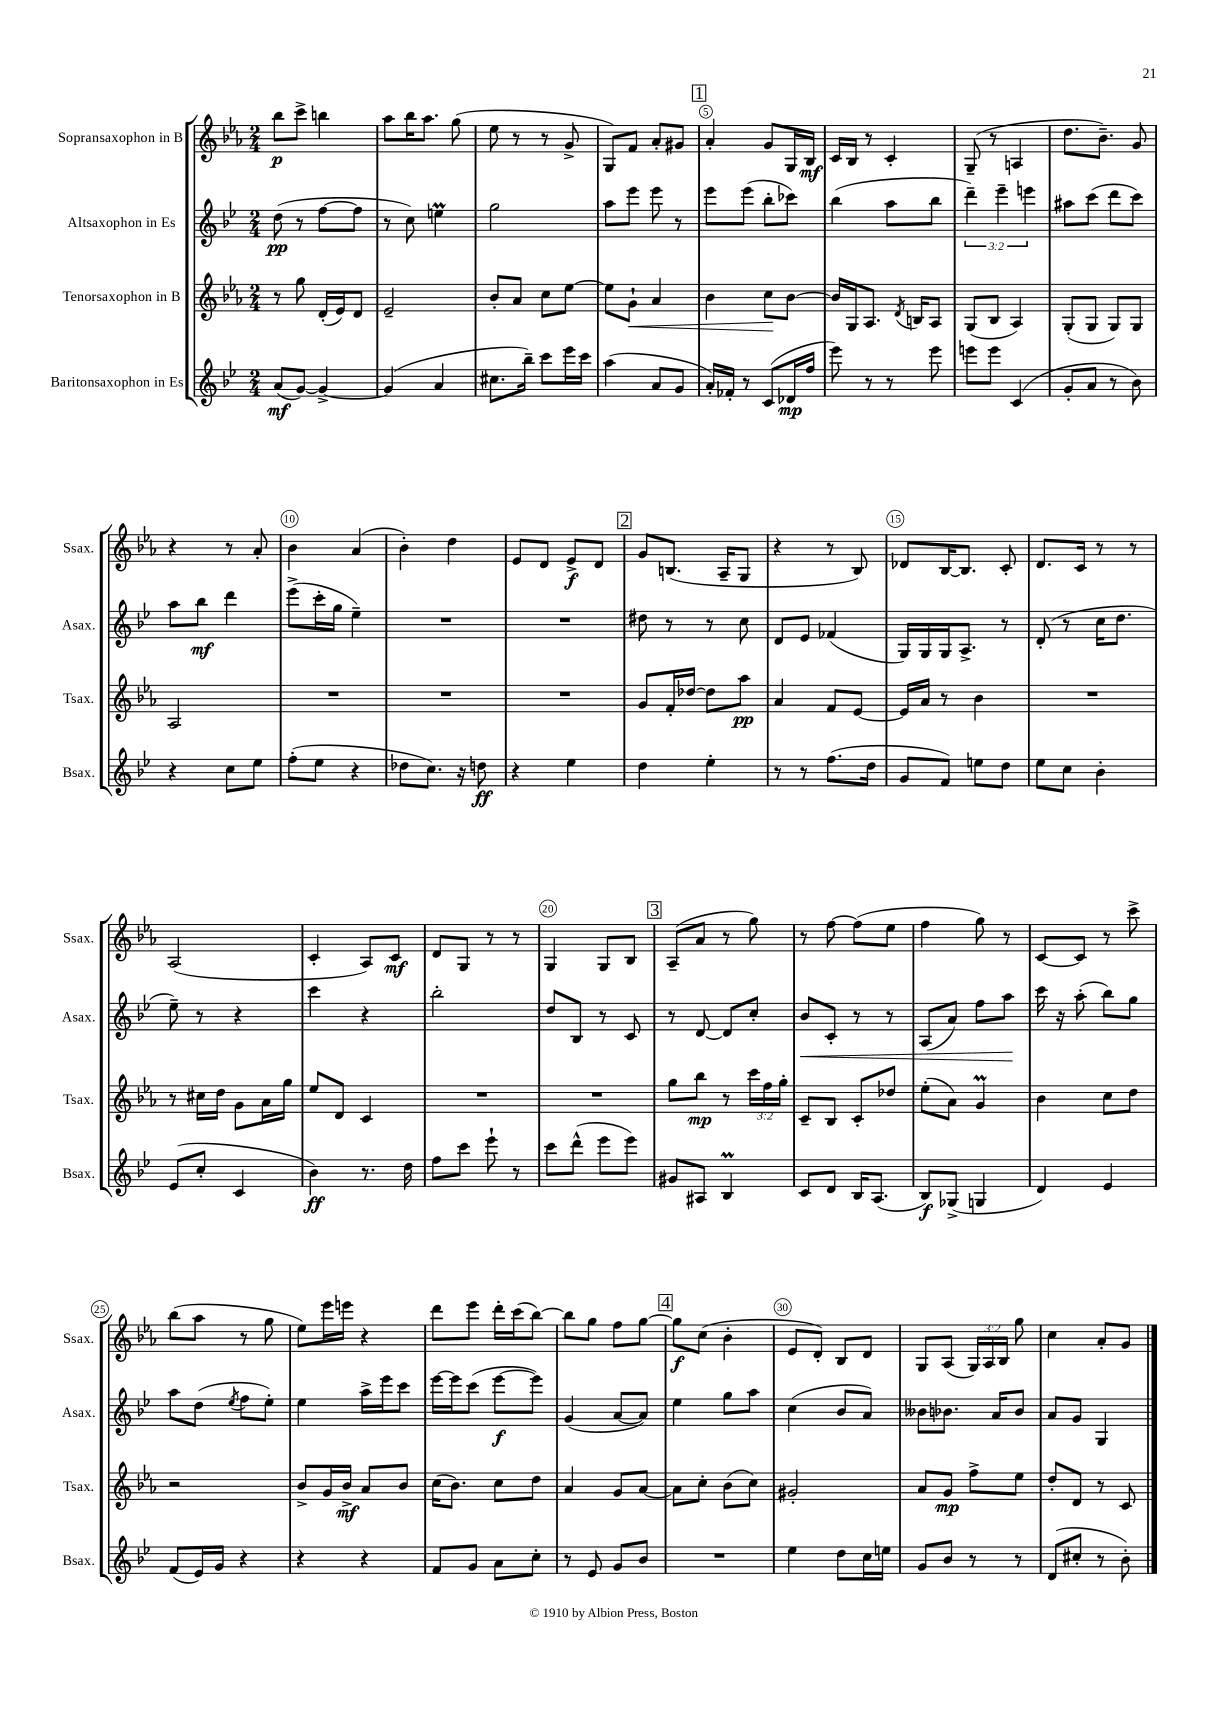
<<
\new StaffGroup <<
\new Staff = "s0" \with { instrumentName = "Sopransaxophon in B" shortInstrumentName = "Ssax." } {
    \clef treble \key ees \major \numericTimeSignature \time 2/4 \override Staff.TupletNumber.text = #tuplet-number::calc-fraction-text
    \autoBeamOff bes''8[\p c'''8]-> b''4 |
    aes''8[ bes''16 aes''8.] g''8( |
    ees''8 r8 r8 g'8-> |
    g8[) f'8] aes'8[-. gis'8] |
    \mark \markup { \box "1" } aes'4-. g'8[ g16 bes16]\mf |
    c'16[ bes16] r8 c'4-. |
    g8--( r8 a4 |
    d''8.[ bes'8.]--) g'8 |
    r4 r8 aes'8-. |
    bes'4 aes'4( |
    bes'4-.) d''4 |
    ees'8[ d'8] ees'8[->\f d'8] |
    \mark \markup { \box "2" } g'8[ b8.]( aes16[-- g8] |
    r4 r8 bes8) |
    des'8[ bes16~ bes8.] c'8-. |
    d'8.[ c'16] r8 r8 |
    aes2( |
    c'4-. aes8[) c'8]\mf |
    d'8[ g8] r8 r8 |
    g4 g8[ bes8] |
    \mark \markup { \box "3" } aes8[--( aes'8] r8 g''8) |
    r8 f''8~ f''8[( ees''8] |
    f''4 g''8) r8 |
    c'8[~ c'8] r8 c'''8-> |
    bes''8[( aes''8] r8 g''8 |
    ees''8[) ees'''16 e'''16] r4 |
    d'''8[ ees'''8] d'''16[-. c'''16( bes''8]~) |
    bes''8[ g''8] f''8[ g''8]~ |
    \mark \markup { \box "4" } g''8[\f c''8]( bes'4-. |
    ees'8[ d'8]-.) bes8[ d'8] |
    g8[ aes8]( \tuplet 3/2 { g16[) aes16 bes16] } g''8 |
    c''4 aes'8[-. g'8] \bar "|." |
}
\new Staff = "s1" \with { instrumentName = "Altsaxophon in Es" shortInstrumentName = "Asax." } {
    \clef treble \key bes \major \numericTimeSignature \time 2/4 \override Staff.TupletNumber.text = #tuplet-number::calc-fraction-text
    \autoBeamOff d''8\pp( r8 f''8[~ f''8] |
    r8 c''8) e''4\prall |
    g''2 |
    a''8[ ees'''8] ees'''8 r8 |
    \mark \markup { \box "1" } ees'''8[ ees'''8]( bes''8[-. ces'''8]) |
    bes''4( a''8[ bes''8] |
    \tuplet 3/2 { d'''4--) ees'''4-- e'''4 } |
    ais''8[ c'''8]( d'''8[ c'''8]) |
    a''8[ bes''8]\mf d'''4 |
    ees'''8[->( c'''16-. g''16] ees''4--) |
    R2 |
    R2 |
    \mark \markup { \box "2" } dis''8 r8 r8 c''8 |
    d'8[ ees'8] fes'4( |
    g16[) g16 g16 a8.]-> r8 |
    d'8-.( r8 c''16[ d''8.] |
    ees''8--) r8 r4 |
    c'''4 r4 |
    bes''2-. |
    d''8[ bes8] r8 c'8 |
    \mark \markup { \box "3" } r8 d'8~ d'8[ c''8]-. |
    bes'8[\< c'8]-. r8 r8 |
    a8[( a'8]) f''8[ a''8]\! |
    c'''16 r16 a''8-.( bes''8[) g''8] |
    a''8[ d''8]( \acciaccatura { ees''8 } f''8[ ees''8]-.) |
    ees''4 a''16[-> ees'''16 c'''8] |
    ees'''16[~ ees'''16 c'''8]( ees'''8[~\f ees'''8]) |
    g'4( a'8[~ a'8]) |
    \mark \markup { \box "4" } ees''4 g''8[ a''8] |
    c''4( bes'8[ a'8]) |
    beses'8[ bes'8.] a'16[ bes'8] |
    a'8[ g'8] g4 \bar "|." |
}
\new Staff = "s2" \with { instrumentName = "Tenorsaxophon in B" shortInstrumentName = "Tsax." } {
    \clef treble \key ees \major \numericTimeSignature \time 2/4 \override Staff.TupletNumber.text = #tuplet-number::calc-fraction-text
    \autoBeamOff r8 g''8 d'16[-.( ees'16) d'8] |
    ees'2-- |
    bes'8[-. aes'8] c''8[ ees''8]~ |
    ees''8[ g'8]-!\< aes'4 |
    \mark \markup { \box "1" } bes'4 c''8[\! bes'8]~ |
    bes'16[ g16 aes8.] \acciaccatura { d'8 } b16[ aes8] |
    g8[( bes8] aes4) |
    g8[-.( g8] g8[) g8] |
    aes2 |
    R2 |
    R2 |
    R2 |
    \mark \markup { \box "2" } g'8[ f'16-. des''16]~ des''8[ aes''8]\pp |
    aes'4 f'8[ ees'8]~ |
    ees'16[ aes'16] r8 bes'4 |
    R2 |
    r8 cis''16[ d''16] g'8[ aes'16 g''16] |
    ees''8[ d'8] c'4 |
    R2 |
    R2 |
    \mark \markup { \box "3" } g''8[ bes''8]\mp r8 \tuplet 3/2 { c'''16[ f''16 g''16]-. } |
    c'8[-- bes8] c'8[-. des''8] |
    ees''8[-.( aes'8]) g'4\prall |
    bes'4 c''8[ d''8] |
    r2 |
    bes'8[-> g'16 bes'16]->\mf aes'8[ bes'8] |
    c''16[( bes'8.]) c''8[ d''8] |
    aes'4 g'8[ aes'8]~ |
    \mark \markup { \box "4" } aes'8[ c''8]-. bes'8[( c''8]) |
    gis'2-. |
    aes'8[ g'8]\mp f''8[-> ees''8] |
    d''8[-. d'8] r8 c'8 \bar "|." |
}
\new Staff = "s3" \with { instrumentName = "Baritonsaxophon in Es" shortInstrumentName = "Bsax." } {
    \clef treble \key bes \major \numericTimeSignature \time 2/4
    \autoBeamOff a'8[\mf( g'8]~) g'4~-> |
    g'4( a'4 |
    cis''8.[ bes''16]--) c'''8[ ees'''16 c'''16] |
    a''4( a'8[ g'8] |
    \mark \markup { \box "1" } a'16[-.) fes'16]-. r8 c'8[( des'16\mp f''16] |
    ees'''8) r8 r8 ees'''8 |
    e'''8[ e'''8] c'4( |
    g'8[-. a'8] r8 bes'8) |
    r4 c''8[ ees''8] |
    f''8[-.( ees''8] r4 |
    des''8[ c''8.]) r16 d''8\ff |
    r4 ees''4 |
    \mark \markup { \box "2" } d''4 ees''4-. |
    r8 r8 f''8.[( d''16] |
    g'8[ f'8]) e''8[ d''8] |
    ees''8[ c''8] bes'4-. |
    ees'8[( c''8]-. c'4 |
    bes'4\ff) r8. d''16 |
    f''8[ c'''8] ees'''8-! r8 |
    c'''8[ d'''8]-^( ees'''8[ ees'''8]) |
    \mark \markup { \box "3" } gis'8[ ais8] bes4\prall |
    c'8[ d'8] bes16[ a8.]( |
    bes8[\f) ges8]->( g4 |
    d'4) ees'4 |
    f'8[( ees'16) g'16] r4 |
    r4 r4 |
    f'8[ g'8] a'8[ c''8]-. |
    r8 ees'8 g'8[ bes'8] |
    \mark \markup { \box "4" } R2 |
    ees''4 d''8[ c''16 e''16] |
    g'8[ bes'8] r8 r8 |
    d'8[( cis''8]-. r8 bes'8-.) \bar "|." |
}
>>
>>
\layout { \context { \Score \override BarNumber.break-visibility = ##(#f #t #t) barNumberVisibility = #(every-nth-bar-number-visible 5) \override BarNumber.stencil = #(make-stencil-circler 0.1 0.3 ly:text-interface::print) } }
